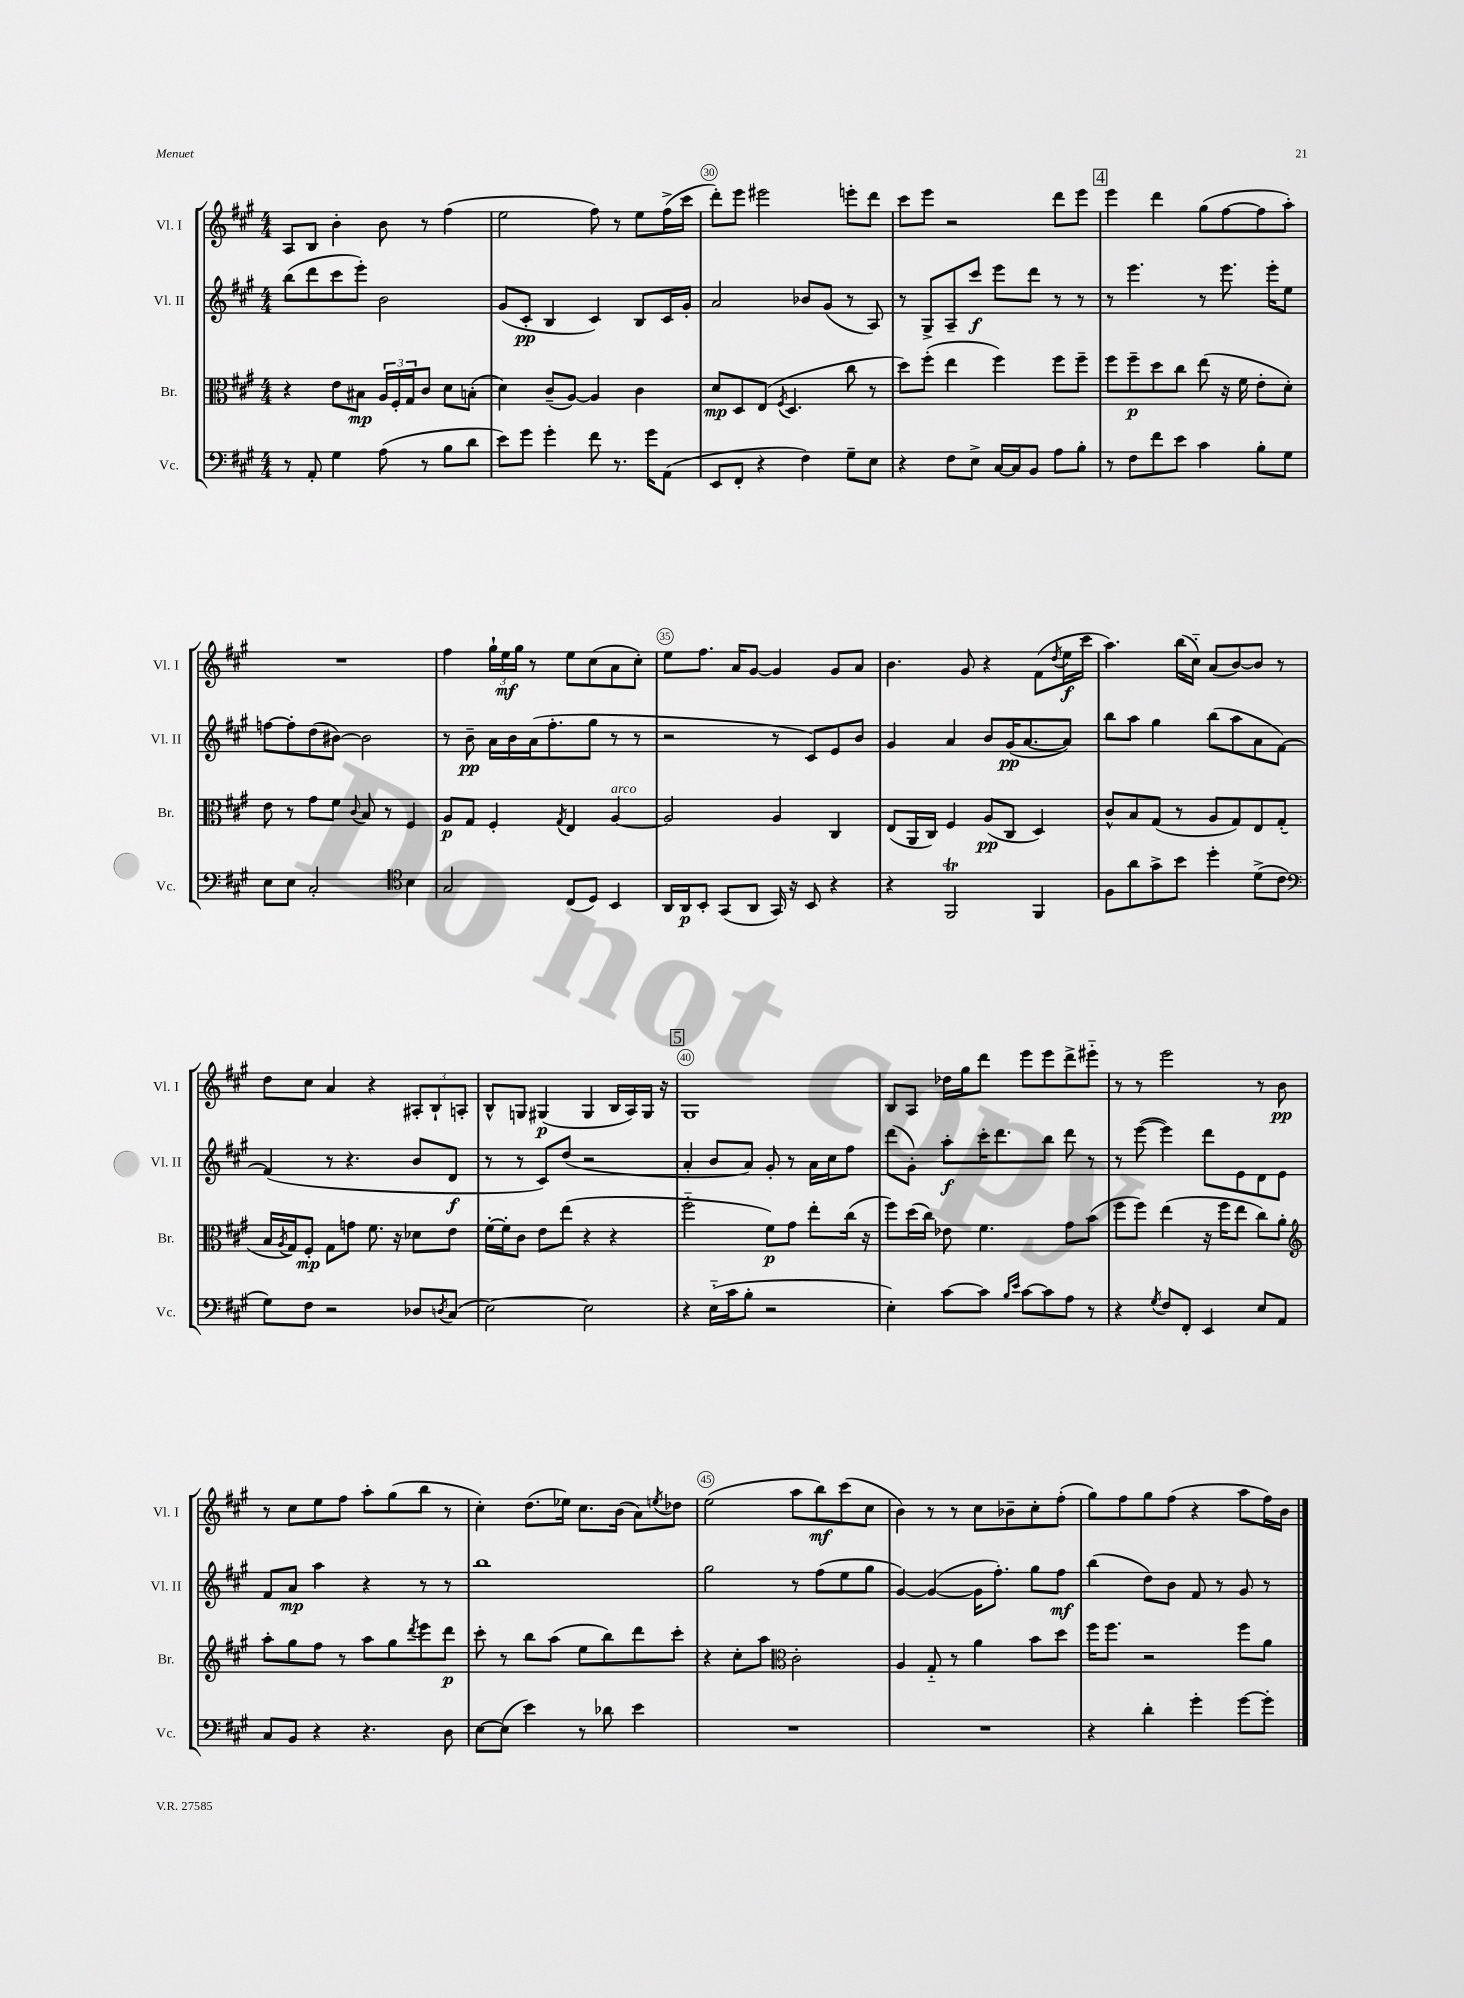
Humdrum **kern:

**kern	**dynam	**kern	**dynam	**kern	**dynam	**kern	**dynam
*part4	*part4	*part3	*part3	*part2	*part2	*part1	*part1
*staff4	*staff4	*staff3	*staff3	*staff2	*staff2	*staff1	*staff1
*I"Vc.	*	*I"Br.	*	*I"Vl. II	*	*I"Vl. I	*
*I'Vc.	*	*I'Br.	*	*I'Vl. II	*	*I'Vl. I	*
*clefF4	*	*clefC3	*	*clefG2	*	*clefG2	*
*k[f#c#g#]	*	*k[f#c#g#]	*	*k[f#c#g#]	*	*k[f#c#g#]	*
*M4/4	*	*M4/4	*	*M4/4	*	*M4/4	*
=28	=28	=28	=28	=28	=28	=28	=28
8r	.	4r	.	(8bb\L	.	8A/L	.
8AA'/	.	.	.	8ddd\	.	8B/J	.
4G#\	.	8e\L	.	8ccc#\	.	4b'\	.
.	.	8B#X\J	mp	8eee'\J)	.	.	.
(8A\	.	24A/LL	.	2b\	.	8b\	.
.	.	24F#'/	.	.	.	.	.
.	.	24G#/J	.	.	.	.	.
8r	.	8c#/J	.	.	.	8r	.
8B\L	.	8d\L	.	.	.	(4ff#\	.
8d\J	.	(8Bn'\J	.	.	.	.	.
=29	=29	=29	=29	=29	=29	=29	=29
8e\L)	.	4d\)	.	(8g#/L	.	2ee\	.
8g#\J	.	.	.	8c#'/J	pp	.	.
4g#'\	.	(8c#~/L	.	4B/	.	.	.
.	.	[8A/J)	.	.	.	.	.
8f#\	.	4A/]	.	4c#/)	.	8ff#\)	.
8.r	.	.	.	.	.	8r	.
.	.	4c#\	.	8B/L	.	8ee\L	.
16g#\KL	.	.	.	.	.	.	.
(8AA\J	.	.	.	16c#/L	.	(16ff#^\L	.
.	.	.	.	16g#'/JJ	.	16ccc#\JJ	.
=30	=30	=30	=30	=30	=30	=30	=30
8EE/L	.	8d/L	mp	2a/	.	8ddd'\L)	.
8FF#'/J	.	8D/	.	.	.	8eee\J	.
4r	.	(8E/J	.	.	.	2eee#X\	.
.	.	8qF#/	.	.	.	.	.
.	.	4.D/	.	.	.	.	.
4F#\)	.	.	.	8b-X/L	.	.	.
.	.	.	.	(8g#/J	.	.	.
8G#~\L	.	8cc#\	.	8r	.	8eeen'\L	.
8E\J	.	8r	.	8A/)	.	8ddd\J	.
=31	=31	=31	=31	=31	=31	=31	=31
4r	.	8dd\L)	.	8r	.	8ccc#\L	.
.	.	(8ff#'\J	.	8G#^/L	.	8eee\J	.
8F#\L	.	4ee\	.	8A~/	.	2r	.
8E^\J	.	.	.	8ccc#/J	f	.	.
[16C#/LL	.	4ff#\)	.	8eee\L	.	.	.
16C#/J]	.	.	.	.	.	.	.
8BB/J	.	.	.	8ddd\J	.	.	.
8A\L	.	8ff#\L	.	8r	.	8ddd\L	.
8B'\J	.	8ff#~\J	.	8r	.	8eee\J	.
!!LO:REH:place=s1:t=4
=32	=32	=32	=32	=32	=32	=32	=32
8r	.	8ff#\L	.	8r	.	4eee\	.
8F#\L	.	8ff#~\	p	4.eee\	.	.	.
8f#\	.	8dd\	.	.	.	4ddd\	.
8e\J	.	8cc#\J	.	.	.	.	.
4c#\	.	(8ee\	.	8r	.	(8gg#\L	.
.	.	16r	.	8.eee\	.	[8ff#\	.
.	.	16f#\	.	.	.	.	.
8B'\L	.	8e'\L	.	.	.	8ff#\]	.
.	.	.	.	16eee'\KL	.	.	.
8G#\J	.	8d'\J)	.	8ee\J	.	8aa'\J)	.
!!LO:LB:g=z
=33	=33	=33	=33	=33	=33	=33	=33
8E\L	.	8e\	.	[8ffn\L	.	1r	.
8E\J	.	8r	.	8ff'\]	.	.	.
2C#'/	.	8g#\L	.	(8dd\	.	.	.
.	.	8f#\J	.	[8b#X\J)	.	.	.
.	.	8qqc#/	.	.	.	.	.
.	.	8B/	.	2b#\]	.	.	.
.	.	8r	.	.	.	.	.
*clefC4	*	*	*	*	*	*	*
4B\	.	4F#/	.	.	.	.	.
=34	=34	=34	=34	=34	=34	=34	=34
2G#/	.	8A/L	p	8r	.	4ff#\	.
.	.	8G#/J	.	8b~\	pp	.	.
.	.	4F#'/	.	16a\LL	.	24gg#`\LL	.
.	.	.	.	.	.	24ee\	mf
.	.	.	.	16b\	.	.	.
.	.	.	.	.	.	24gg#\JJ	.
.	.	.	.	(16a\J	.	8r	.
.	.	.	.	8.ff#'\	.	.	.
.	.	8qG#/	.	.	.	.	.
(8C#/L	.	4E/	.	.	.	8ee\L	.
8D/J)	.	.	.	8gg#\J	.	(8cc#\	.
!	!	!LO:TX:a:i:t=arco	!	!	!	!	!
4BB/	.	[4A/	.	8r	.	8a\	.
.	.	.	.	8r	.	8cc#'\J)	.
=35	=35	=35	=35	=35	=35	=35	=35
16AA/LL	.	2A/]	.	2r	.	8ee\L	.
16AA/J	p	.	.	.	.	.	.
8BB'/J	.	.	.	.	.	8.ff#\J	.
(8GG#/L	.	.	.	.	.	.	.
.	.	.	.	.	.	16a/KL	.
8AA/J	.	.	.	.	.	[8g#/J	.
16GG#/)	.	4A/	.	8r	.	4g#/]	.
16r	.	.	.	.	.	.	.
8BB/	.	.	.	8c#/L)	.	.	.
4r	.	4C#/	.	8e/	.	8g#/L	.
.	.	.	.	8b/J	.	8a/J	.
=36	=36	=36	=36	=36	=36	=36	=36
4r	.	(8E/L	.	4g#/	.	4.b\	.
.	.	16AA/L	.	.	.	.	.
.	.	16C#/JJ)	.	.	.	.	.
2FF#T/	.	4F#/	.	4a/	.	.	.
.	.	.	.	.	.	8g#/	.
.	.	(8A/L	pp	8b/L	.	4r	.
.	.	8C#/J	.	(16g#/K	pp	.	.
.	.	.	.	[8.a/	.	.	.
4FF#/	.	4D/)	.	.	.	(8f#\L	.
.	.	.	.	.	.	8qdd/	.
.	.	.	.	8a/J])	.	16ee\L	f
.	.	.	.	.	.	16ccc#\JJ	.
=37	=37	=37	=37	=37	=37	=37	=37
8F#\L	.	8c#^^/L	.	8bb\L	.	4.aa\)	.
8a\	.	8B/	.	8aa\J	.	.	.
8g#^\	.	(8G#/J	.	4gg#\	.	.	.
8b\J	.	8r	.	.	.	(16bb\LL	.
.	.	.	.	.	.	16cc#\JJ)	.
4dd'\	.	8A/L	.	(8bb\L	.	(8a/L	.
.	.	8G#/)	.	8aa\	.	[8b/)	.
(8d^\L	.	8E/	.	8a\	.	8b/J]	.
8c#\J	.	(8G#'/J	.	[8f#\J)	.	8r	.
!!LO:LB:g=z
=38	=38	=38	=38	=38	=38	=38	=38
*clefF4	*	*	*	*	*	*	*
8G#\L)	.	16B/LL	.	(4f#/]	.	8dd\L	.
.	.	8qA/	.	.	.	.	.
.	.	16G#/J)	.	.	.	.	.
8F#\J	.	8F#'/J	mp	.	.	8cc#\J	.
2r	.	8G#\L	.	8r	.	4a/	.
.	.	8gn\J	.	4.r	.	.	.
.	.	8.f#\	.	.	.	4r	.
.	.	16r	.	.	.	.	.
8D-X/L	.	8d-X\L	.	8b/L	.	12A#X'/L	.
.	.	.	.	.	.	12B`/	.
8qDn/	.	.	.	.	.	.	.
(8C#/J	.	8e\J	.	8d/J	f	.	.
.	.	.	.	.	.	12An'/J	.
=39	=39	=39	=39	=39	=39	=39	=39
[2E\)	.	[16f#'\LL	.	8r	.	8B^^/L	.
.	.	16f#'\J]	.	.	.	.	.
.	.	8c#\J	.	8r	.	8Gn/J	.
.	.	8e\L	.	8c#/L)	.	(4G#X/	p
.	.	(8ee\J	.	(8dd/J	.	.	.
2E\]	.	4r	.	2r	.	4G#/	.
.	.	4r	.	.	.	16B/LL	.
.	.	.	.	.	.	16A/)	.
.	.	.	.	.	.	16G#/JJ	.
.	.	.	.	.	.	16r	.
!!LO:REH:place=s1:t=5
=40	=40	=40	=40	=40	=40	=40	=40
4r	.	2ff#\	.	4a'/	.	1G#	.
(16E\LL	.	.	.	8b/L	.	.	.
16c#\J	.	.	.	.	.	.	.
8B'\J	.	.	.	8a/J)	.	.	.
2r	.	8f#\L)	p	8g#'/	.	.	.
.	.	8g#\J	.	8r	.	.	.
.	.	8ee'\L	.	16a\LL	.	.	.
.	.	.	.	16cc#\J	.	.	.
.	.	(16cc#\Jk	.	8ff#\J	.	.	.
.	.	16r	.	.	.	.	.
=41	=41	=41	=41	=41	=41	=41	=41
4E'\)	.	8ff#\L)	.	(8ddd\L	.	8B/L	.
.	.	(16dd\L	.	8g#'\J)	.	8A/J	.
.	.	16cc#\JJ)	.	.	.	.	.
[8c#\L	.	8e-X\	.	8aa'\L	f	16dd-X\LL	.
.	.	.	.	.	.	16gg#\J	.
8c#\J]	.	4.f#\	.	16ccc#'\K	.	8ddd\J	.
.	.	.	.	8.ddd\	.	.	.
16qqB/LL	.	.	.	.	.	.	.
16qqe/JJ	.	.	.	.	.	.	.
[8c#\L	.	.	.	.	.	8eee\L	.
8c#\]	.	.	.	8bb\J	.	8eee\	.
8A\J	.	8g#\L	.	8ddd\	.	8ddd^\	.
8r	.	(8b\J	.	8r	.	8eee#X\J	.
=42	=42	=42	=42	=42	=42	=42	=42
4r	.	8ff#\L	.	8r	.	8r	.
.	.	8ff#\J)	.	([8eee\	.	8r	.
8qG#/	.	.	.	.	.	.	.
8F#/L	.	(4ee\	.	4eee\])	.	2eee\	.
8FF#'/J	.	.	.	.	.	.	.
4EE/	.	16r	.	8ddd\L	.	.	.
.	.	16ff#\KL	.	.	.	.	.
.	.	8ee\J	.	8e\	.	.	.
8E/L	.	8cc#\L)	.	8d\	.	8r	.
8AA/J	.	8a'\J	.	8e\J	.	8b\	pp
!!LO:LB:g=z
=43	=43	=43	=43	=43	=43	=43	=43
*	*	*clefG2	*	*	*	*	*
8C#/L	.	8aa'\L	.	8f#/L	.	8r	.
8BB/J	.	8gg#\	.	8a/J	mp	8cc#\L	.
4r	.	8ff#\J	.	4aa\	.	8ee\	.
.	.	8r	.	.	.	8ff#\J	.
4.r	.	8aa\L	.	4r	.	8aa'\L	.
.	.	8gg#\	.	.	.	(8gg#\	.
.	.	8qddd/	.	.	.	.	.
.	.	8eee\	.	8r	.	8bb\J	.
8D\	.	8ddd\J	p	8r	.	8r	.
=44	=44	=44	=44	=44	=44	=44	=44
[8E\L	.	8ccc#'\	.	1bb	.	4cc#'\)	.
(8E\J]	.	8r	.	.	.	.	.
4e\)	.	8bb\L	.	.	.	(8.dd\L	.
.	.	(8aa\J	.	.	.	.	.
.	.	.	.	.	.	16ee-X\Jk)	.
8r	.	8ee\L	.	.	.	8.cc#\L	.
8d-X\	.	8bb\)	.	.	.	.	.
.	.	.	.	.	.	(16b\Jk	.
4e\	.	8ddd\	.	.	.	8a\L)	.
.	.	.	.	.	.	8qeen/	.
.	.	8ccc#'\J	.	.	.	8dd-X\J	.
=45	=45	=45	=45	=45	=45	=45	=45
1r	.	4r	.	2gg#\	.	(2ee\	.
.	.	8cc#'\L	.	.	.	.	.
.	.	8aa\J	.	.	.	.	.
*	*	*clefC3	*	*	*	*	*
.	.	2c#'\	.	8r	.	8aa\L	.
.	.	.	.	(8ff#\L	.	8bb\)	mf
.	.	.	.	8ee\	.	(8ccc#\	.
.	.	.	.	8gg#\J	.	8cc#\J	.
=46	=46	=46	=46	=46	=46	=46	=46
1r	.	4A/	.	[4g#/)	.	4b\)	.
.	.	8G#/	.	(4g#/_	.	8r	.
.	.	8r	.	.	.	8r	.
.	.	4a\	.	16g#\KL]	.	8cc#\L	.
.	.	.	.	8.ff#'\J)	.	.	.
.	.	.	.	.	.	8b-X~\	.
.	.	8b\L	.	8gg#\L	.	8cc#'\	.
.	.	8dd\J	.	8ff#\J	mf	(8ff#'\J	.
=47	=47	=47	=47	=47	=47	=47	=47
4r	.	16ff#\KL	.	(4bb\	.	8gg#\L)	.
.	.	8.ff#\J	.	.	.	.	.
.	.	.	.	.	.	8ff#\	.
4d'\	.	2r	.	8dd\L)	.	8gg#\	.
.	.	.	.	8b\J	.	(8ff#\J	.
4g#'\	.	.	.	8f#/	.	4r	.
.	.	.	.	8r	.	.	.
[8g#\L	.	8ff#\L	.	8g#/	.	8aa\L	.
8g#'\J]	.	8a\J	.	8r	.	16ff#\L)	.
.	.	.	.	.	.	16b\JJ	.
==	==	==	==	==	==	==	==
*-	*-	*-	*-	*-	*-	*-	*-
